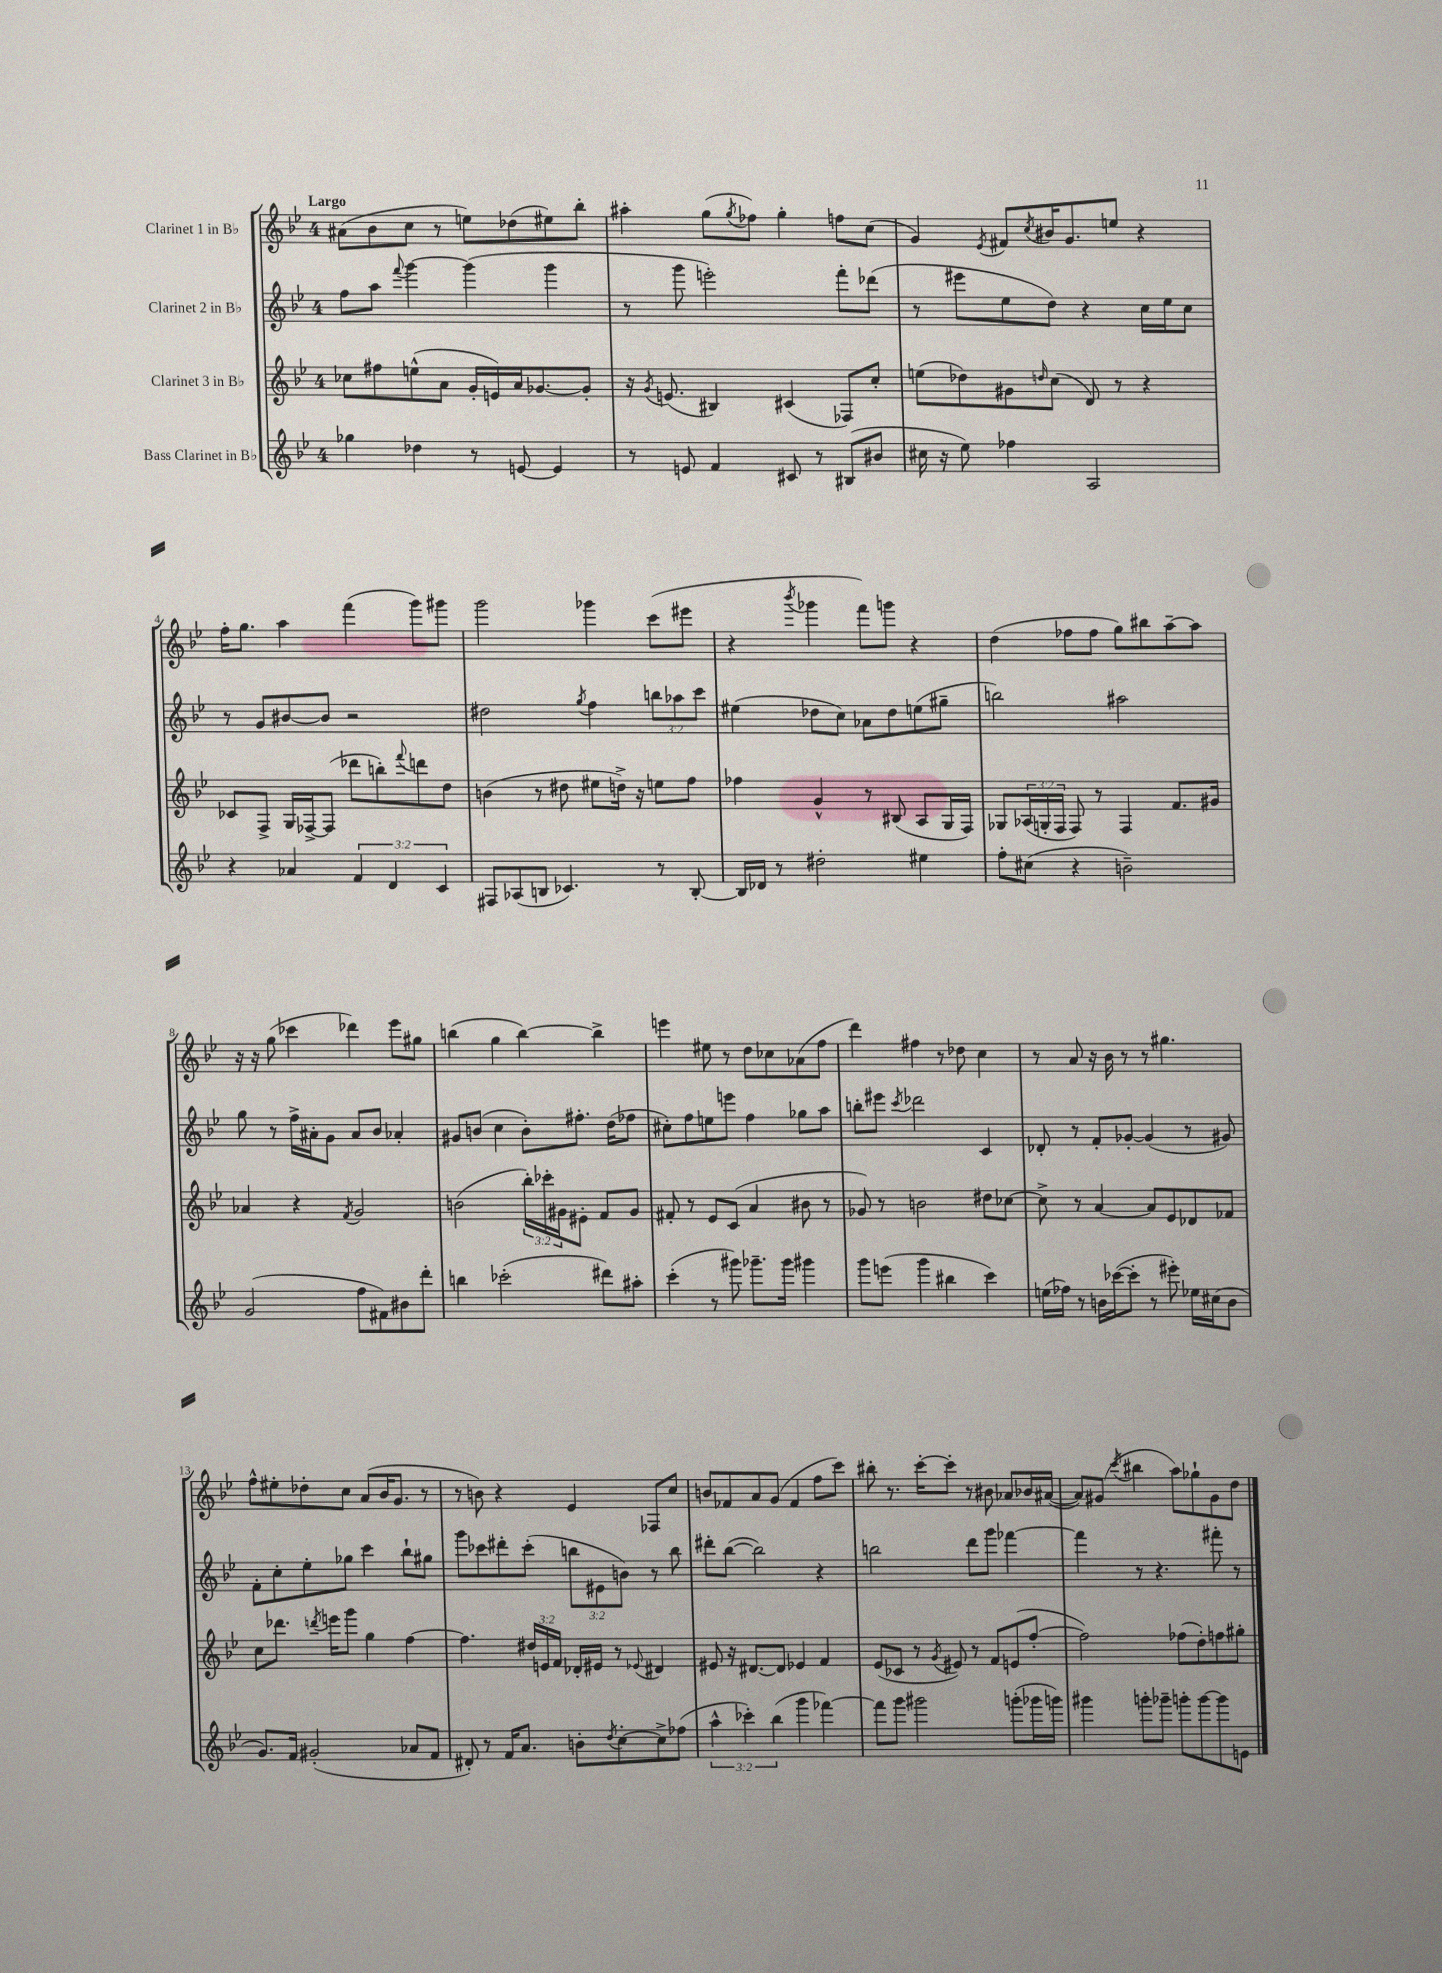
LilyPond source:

<<
\new StaffGroup <<
\new Staff = "s0" \with { instrumentName = "Clarinet 1 in Bb" } {
    \clef treble \key bes \major \once \override Staff.TimeSignature.style = #'single-digit \time 4/4 \tempo "Largo"
    ais'8( bes'8 c''8 r8 e''8) des''8( eis''8) bes''8-. |
    ais''4-. g''8( \acciaccatura { g''8 } fes''8) g''4-. f''8 c''8( |
    g'4) \acciaccatura { ees'8 } fis'8 \acciaccatura { c''8 } bis'16 g'8. e''8 r4 |
    f''16-. g''8. a''4 f'''4( g'''8) gis'''8 |
    g'''2 ges'''4 c'''8( eis'''8 |
    r4 \acciaccatura { bes'''8 } ges'''4 f'''8) g'''8 r4 |
    d''4( fes''8 fes''8 g''8) bis''8 a''8~-- a''8 |
    r16 r16 g''8( ces'''4 des'''4) ees'''8 gis''8 |
    b''4( g''4 b''4~) b''4-> |
    e'''4 eis''8 r8 d''8 ces''8 aes'8( f''8 |
    d'''4) fis''4 r8 des''8 c''4 |
    r8 a'8 r16 bes'16 r8 r8 gis''4. |
    f''8-^ eis''8-. des''8-. c''8 a'8( bes'16 g'8. r8 |
    r8 b'8) r4 ees'4 fes8 c''8 |
    b'8 fes'8 a'8 g'8( fes'4 f''8 c'''8) |
    bis''8-. r8. c'''16~-. c'''8-. r8 bis'8 aes'8 bes'16 ais'16~( |
    ais'8) gis'8( \acciaccatura { c'''8 } bis''4 a''8) ges''8-! gis'8 d''8 \bar "|." |
}
\new Staff = "s1" \with { instrumentName = "Clarinet 2 in Bb" } {
    \clef treble \key bes \major \once \override Staff.TimeSignature.style = #'single-digit \time 4/4 \override Staff.TupletNumber.text = #tuplet-number::calc-fraction-text
    f''8 a''8 \appoggiatura { f'''8 } g'''4~ g'''4( g'''4 |
    r8 g'''8 e'''2-.) f'''8-. des'''8( |
    r8 eis'''8 ees''8 d''8) r4 c''16 ees''16 c''8 |
    r8 g'8 bis'8~ bis'8 r2 |
    dis''2 \acciaccatura { g''8 } f''4 \tuplet 3/2 { b''8 aes''8 c'''8 } |
    eis''4( des''8 c''8) aes'8 des''8 e''8( gis''8-- |
    b''2) ais''2 |
    g''8 r8 f''16-> ais'16-. g'8 ais'8 bes'8 aes'4-. |
    gis'8 b'8( c''4 b'8-.) fis''8.-. d''16( fes''8 |
    cis''8-.) f''8 e''8 e'''8 f''4 ges''8 a''8 |
    b''8-. eis'''8 \acciaccatura { c'''8 } des'''2 c'4 |
    des'8-. r8 f'8-. ges'8~-. ges'4( r8 gis'8) |
    f'8-. c''8-. ees''8-. ges''8 c'''4 bes''8-! gis''8 |
    g'''8 ces'''8 dis'''8-. ces'''8-.( \tuplet 3/2 { b''8 eis'8 b'8) } r8 b''8 |
    dis'''8-. bes''8~( bes''2) r4 |
    b''2 d'''8 g'''8 fes'''4~ |
    fes'''4 r8 r4. fis'''8-. r8 \bar "|." |
}
\new Staff = "s2" \with { instrumentName = "Clarinet 3 in Bb" } {
    \clef treble \key bes \major \once \override Staff.TimeSignature.style = #'single-digit \time 4/4 \override Staff.TupletNumber.text = #tuplet-number::calc-fraction-text
    ces''8 fis''8 e''8-^( a'8 g'16-. e'16) a'16 ges'8.~ ges'8-. |
    r16 \acciaccatura { g'8 } e'8.( bis4) cis'4( fes8) c''8-. |
    e''8( des''8) gis'8 \grace { d''16 } c''8( d'8) r8 r4 |
    ces'8 f8-> g16 fes16~-> fes8( des'''8 b''8-.) \appoggiatura { f'''8 } d'''8 d''8 |
    b'4( r8 dis''8 eis''8 d''16->) r16 e''8 f''8 |
    fes''4 g'4-^ r8 bis8( a8 g16 f16) |
    ges8 \tuplet 3/2 { aes16( g16-. f16 } f8) r8 f4 f'8. gis'16 |
    aes'4 r4 \acciaccatura { f'8 } g'2 |
    b'2( \tuplet 3/2 { bes''16-.) ces'''16-. gis'16 } eis'8-. f'8 gis'8 |
    fis'8-. r8 ees'8 c'8( a'4 bis'8 r8 |
    ges'8) r8 b'2 dis''8 ces''8~ |
    ces''8-> r8 a'4~ a'8 ees'8 des'8 fes'8 |
    c''8 des'''8. \acciaccatura { d'''8 } e'''16 g'''8 g''4 f''4~ |
    f''4. \tuplet 3/2 { dis''16 e'16 f'16 } des'16-. eis'16 r8 \appoggiatura { ees'8 } dis'4 |
    eis'8 r16 dis'8.~ dis'8 ees'4 f'4 |
    ees'8( ces'8 r8 \acciaccatura { g'8 } eis'8) r8 f'8 e'8( f''8~-. |
    f''2) fes''8( d''8-.) f''8 gis''8-. \bar "|." |
}
\new Staff = "s3" \with { instrumentName = "Bass Clarinet in Bb" } {
    \clef treble \key bes \major \once \override Staff.TimeSignature.style = #'single-digit \time 4/4 \override Staff.TupletNumber.text = #tuplet-number::calc-fraction-text
    ges''4 des''4 r8 e'8~ e'4 |
    r8 e'8 f'4 cis'8 r8 bis8( bis'8 |
    cis''16 r16 ees''8) fes''4 a2 |
    r4 aes'4 \tuplet 3/2 { f'4 d'4 c'4 } |
    fis8 aes8( b8 ces'4.) r8 b8~-. |
    b16 des'16 r8 dis''2-. eis''4 |
    f''8-. cis''8( r4 b'2--) |
    g'2( f''8 fis'8) bis'8 d'''8-. |
    b''4 ces'''2-.( dis'''8) ais''8-. |
    c'''4-.( r8 gis'''8) ges'''8.-- ges'''16 gis'''4 |
    g'''8 e'''8( g'''4 bis''4 c'''4) |
    e''16( fes''16) r8 b'16 ces'''16~( ces'''8-. r8 eis'''8-.) ees''16 cis''16( b'8 |
    g'8.) f'16 gis'2-.( aes'8 f'8 |
    dis'8-.) r8 f'16 a'8. b'8-. \acciaccatura { d''8 } c''8~-. c''8-> fes''8( |
    \tuplet 3/2 { a''4-^ ces'''4-.) bes''4( } g'''4 fes'''4~) |
    fes'''8 g'''8 gis'''2 g'''8-.( ges'''16 g'''16) |
    gis'''4 g'''8-. ges'''8-- g'''8-. g'''8~ g'''8 e'8 \bar "|." |
}
>>
>>
